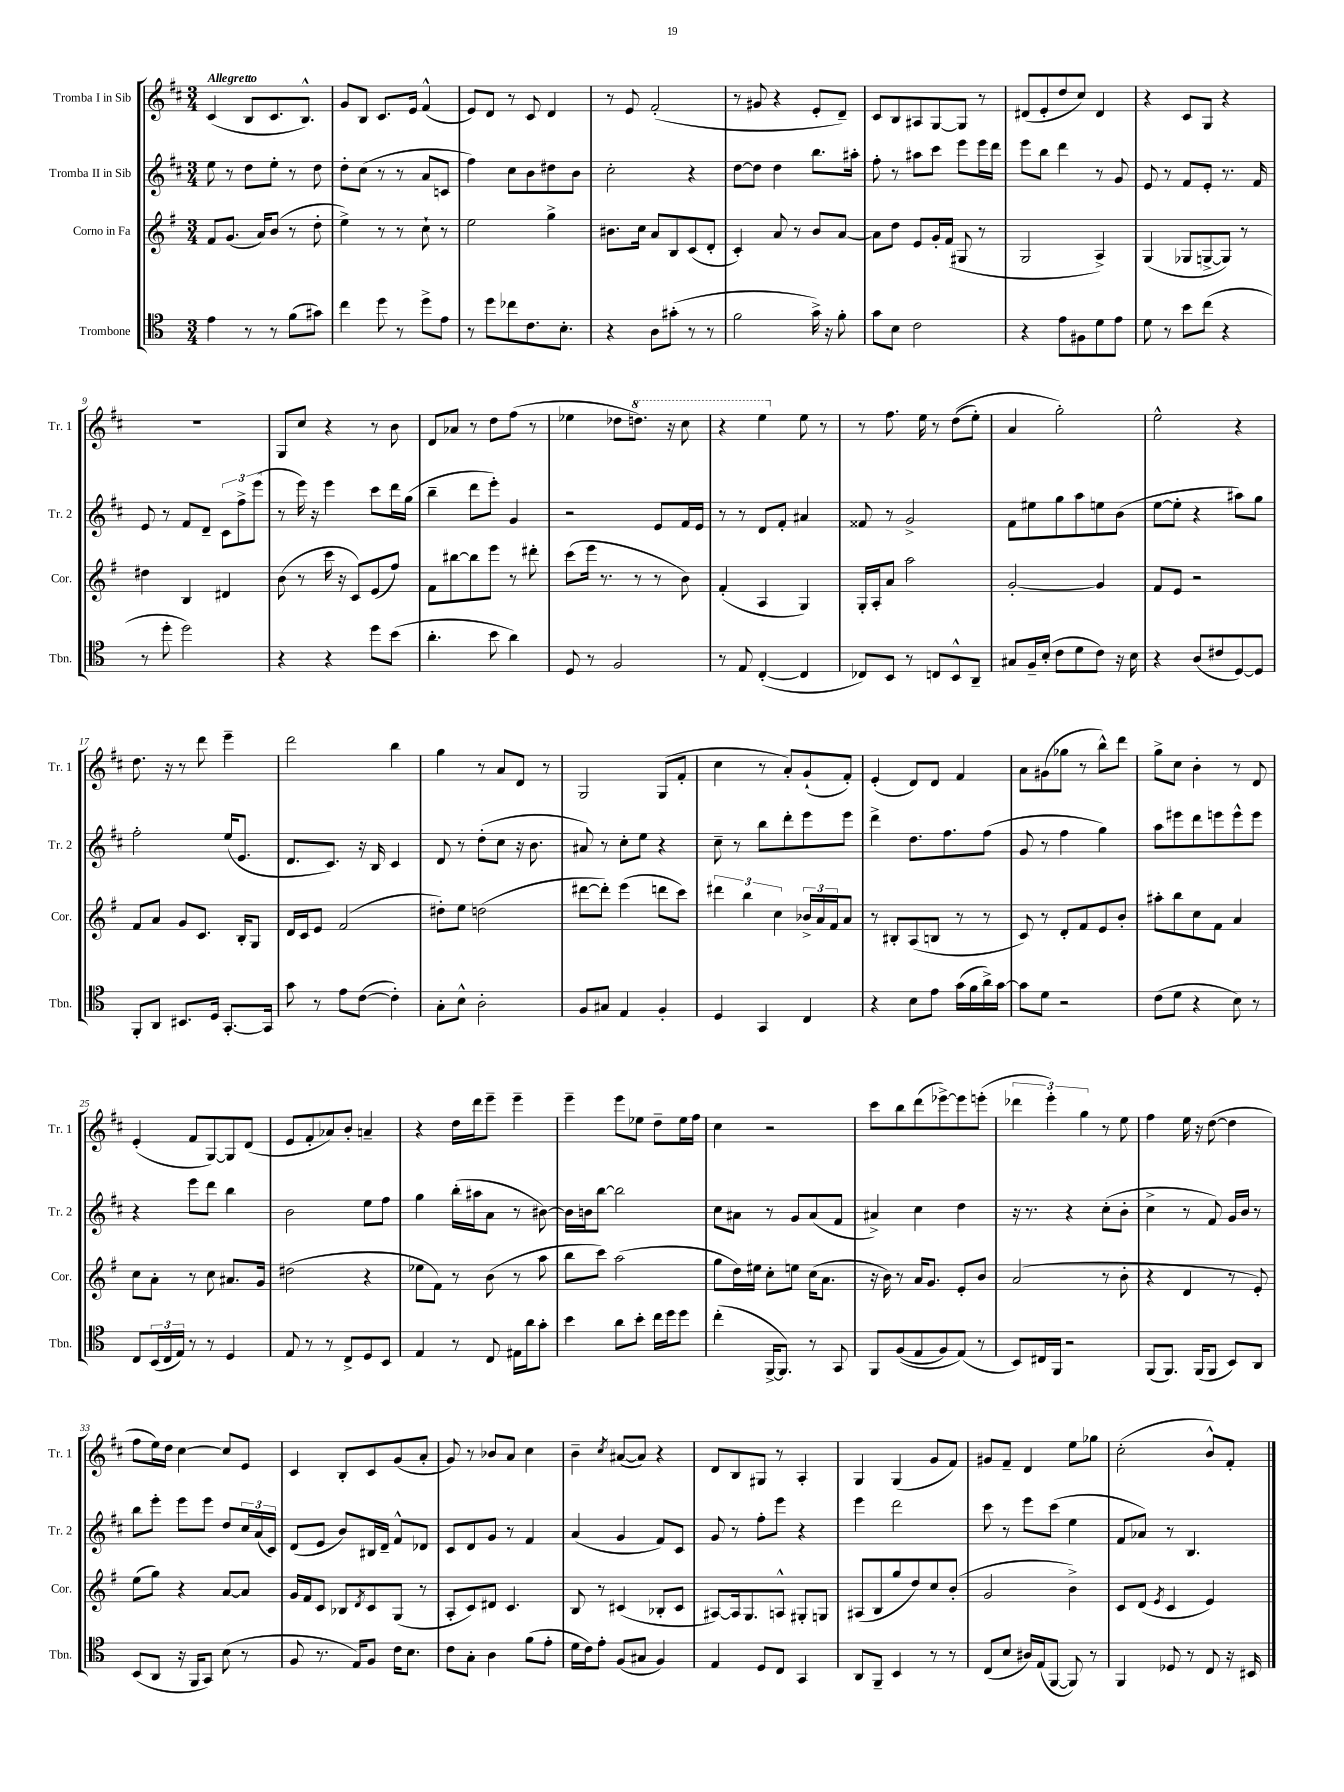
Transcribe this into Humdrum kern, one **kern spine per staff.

**kern	**kern	**kern	**kern
*staff4	*staff3	*staff2	*staff1
*clefC4	*clefG2	*clefG2	*clefG2
*k[]	*k[f#]	*k[f#c#]	*k[f#c#]
*M3/4	*M3/4	*M3/4	*M3/4
4e	8f#	8ee	(4c#
.	(8.g	8r	.
8r	.	8dd	8B
.	16a)	.	.
8r	(8b	8ee'	8.c#
(8f	8r	8r	.
.	.	.	8.B^^)
8g#)	8dd'	8dd	.
=	=	=	=
4cc	4ee^)	8dd'	8g
.	.	(8cc#	8B
8dd	8r	8r	8.c#
8r	8r	8r	.
.	.	.	16e
8dd^	8cc`	8a	(4f#^^
8e	8r	8c	.
=	=	=	=
8r	2ee	4ff#)	8e)
8dd	.	.	8d
8cc-	.	8cc#	8r
8.c	.	8b	8c#
.	4gg^	8dd#	4d
8.B'	.	.	.
.	.	8b	.
=	=	=	=
4r	8.b#	2cc#'	8r
.	.	.	8e
.	16cc	.	.
8A	8a	.	(2f#'
(8g#'	8B	.	.
8r	(8c	4r	.
8r	8d'	.	.
=	=	=	=
2f	4c')	[8dd	8r
.	.	8dd]	8g#
.	8a	4dd	4r
.	8r	.	.
16g^)	8b	8.bb	8e'
16r	.	.	.
8f'	[8a	.	8d~)
.	.	16aa#'	.
=	=	=	=
8g	8a]	8ff#'	8c#
8B	8dd	8r	8B
2c	8e	8aa#	8A#
.	16g'	8ccc#	[8G
.	(16f#	.	.
.	8G#	8eee	8G]
.	8r	16eee	8r
.	.	16ddd	.
=	=	=	=
4r	2G	8eee	(8d#
.	.	8bb	8e'
8e	.	4ddd	8dd
8F#	.	.	8cc#)
8d	4A^)	8r	4d#
8e	.	8g	.
=	=	=	=
8d	(4G	8e	4r
8r	.	8r	.
8b	8G-	8f#	8c#
(8cc	[8G^	8e'	8G
4r	8G])	8.r	4r
.	8r	.	.
.	.	16f#	.
=	=	=	=
8r	4dd#	8e	2.r
8dd'	.	8r	.
2dd)	4B	8f#	.
.	.	8d~	.
.	4d#	12c#	.
.	.	12ff#^	.
.	.	(12eee	.
=	=	=	=
4r	(8b	8r	8G
.	8r	16eee)	8cc#
.	.	16r	.
4r	16ccc	4eee	4r
.	16r	.	.
.	8c)	.	.
8dd	(8e	8ccc#	8r
(8b	8ff#)	16ddd	8b
.	.	(16gg	.
=	=	=	=
4.a'	8f#	4bb~	8d
.	[8bb#	.	8a-
.	8bb#]	8ddd	8r
8b	8eee	8eee')	8dd
4a)	8r	4g	(8ff#
.	8ddd#'	.	8r
=	=	=	=
8D	(8ccc	2r	4ee-
8r	16eee	.	.
.	8.r	.	.
2F	.	.	8dd-
.	8r	.	8.ddd)
.	8r	8e	.
.	.	.	16r
.	8b)	16f#	8ccc#
.	.	16e	.
=	=	=	=
8r	(4f#'	8r	4r
8E	.	8r	.
([4C'	4A	8d	4eee
.	.	8f#'	.
4C]	4G)	4a#	8ee
.	.	.	8r
=	=	=	=
8C-)	16G'	8f##	8r
.	16A'	.	.
8BB	8a	8r	8.ff#
8r	2aa	2g^	.
.	.	.	16ee
8C	.	.	8r
8BB^^	.	.	&((8dd
8AA~	.	.	8ee')
=	=	=	=
8G#	[2g'	8f#	4a
16F~	.	8ee#	.
(16B'	.	.	.
8c	.	8gg	2gg'&)
8d	.	8aa	.
8c)	4g]	8ee	.
16r	.	(8b	.
16B	.	.	.
=	=	=	=
4r	8f#	[8ee	2ee^^
.	8e	8ee']	.
(8A	2r	4r	.
8c#	.	.	.
[8D)	.	8aa#)	4r
8D]	.	8gg	.
=	=	=	=
8FF'	8f#	2ff#'	8.dd
8AA	8a	.	.
.	.	.	16r
8.BB#	8g	.	8r
.	8.c	.	8ddd
16D	.	.	.
[8.GG'	.	(16ee	4eee~
.	16B'	8.e	.
.	8G	.	.
16GG]	.	.	.
=	=	=	=
8g	16d	8.d	2ddd
.	16c	.	.
8r	8e	.	.
.	.	8.c#)	.
8e	(2f#	.	.
([8c	.	16r	.
.	.	16B	.
4c'])	.	4c#	4bb
=	=	=	=
8G'	8dd#')	8d	4gg
8B^^	8ee	8r	.
2A'	(2dd	(8dd'	8r
.	.	8cc#	8a
.	.	16r	8d
.	.	8.b	.
.	.	.	8r
=	=	=	=
8F	[8ddd#	8a#)	2G
8G#	8ddd#'])	8r	.
4E	(4eee	8cc#'	.
.	.	8ee	.
4F'	8ddd	4r	(8G
.	8ccc)	.	8f#'
=	=	=	=
4D	6ddd#	8cc#~	4cc#
.	.	8r	.
.	6bb	.	.
4GG	.	8bb	8r
.	6cc	.	.
.	.	8ddd'	8a')
4C	24b-^	8eee	(8g`
.	24a	.	.
.	24f#	.	.
.	8a	8eee	8f#')
=	=	=	=
4r	8r	4ddd^	(4e'
.	8B#'	.	.
8B	(8A	8.dd	8d)
8e	8B	.	8d
.	.	8.ff#	.
(16g	8r	.	4f#
16f	.	.	.
16a^)	8r	(8ff#	.
[16g	.	.	.
=	=	=	=
8g]	8c)	8g	8a
8d	8r	8r	(8g#
2r	8d'	4ff#	8gg-
.	8f#	.	8r
.	8e	4gg)	8bb^^)
.	8b'	.	8ddd
=	=	=	=
(8c	8aa#'	8aa	8gg^
8d	8bb	8eee#	8cc#
4r	8cc	8ddd	4b'
.	8f#	8eee	.
8B)	4a	8eee^^	8r
8r	.	8eee	8d
=	=	=	=
8C	8cc	4r	(4e'
(24BB	8a'	.	.
24C	.	.	.
24E)	.	.	.
8r	8r	8eee	8f#
8r	8cc	8ddd	[8G)
4D	8.a#	4bb	8G]
.	.	.	(8d
.	16g	.	.
=	=	=	=
8E	(2dd#	2b	8e
8r	.	.	8f#'
8r	.	.	8a-)
8C^	.	.	8b'
8D	4r	8ee	4a~
8BB	.	8ff#	.
=	=	=	=
4E	8ee-	4gg	4r
.	8f#)	.	.
8r	8r	(16bb'	16dd
.	.	16aa#	16ddd
8C	(8b	8a	8eee~
16E#	8r	8r	4eee~
16a	.	.	.
8g'	8aa	[8b#)	.
=	=	=	=
4b	8bb	16b#]	4eee~
.	.	16b	.
.	8ccc)	[8bb	.
8a	(2aa	2bb]	8eee
8b'	.	.	8ee-
16cc	.	.	8dd~
16dd	.	.	.
8dd	.	.	16ee-
.	.	.	16ff#
=	=	=	=
(4cc'	8gg	8cc#	4cc#
.	16dd)	8a#	.
.	16ee#	.	.
[16FF^	8cc'	8r	2r
8.FF])	.	.	.
.	8ee	8g	.
8r	(16cc	(8a#	.
.	8.a	.	.
8GG	.	8f#	.
=	=	=	=
8FF	16r	4a#^)	8ccc#
.	16b)	.	.
&((8F	8r	.	8bb
8E	16a	4cc#	(8ddd
.	8.g	.	.
8F)	.	.	[8eee-^)
(8E&)	8e'	4dd	8eee-]
8r	8b	.	(8eee'
=	=	=	=
8BB)	(2a	16r	6ddd-
.	.	8.r	.
16C#	.	.	.
.	.	.	6eee')
16FF	.	.	.
2r	.	4r	.
.	.	.	6gg
.	8r	(8cc#'	8r
.	8b'	8b'	8ee
=	=	=	=
(8FF	4r	4cc#^	4ff#
8.FF)	.	.	.
.	4d	8r	16ee
(16FF	.	.	16r
8FF	.	8f#)	([8dd
8BB)	8r	16g	4dd]
.	.	16b	.
8AA	8e')	8r	.
=	=	=	=
(8BB	(8ee	8bb	8ff#
8AA	8gg)	8eee'	16ee)
.	.	.	16dd
16r	4r	8eee	[4cc#
16FF	.	.	.
8GG)	.	8eee	.
(8B	[8a	8dd	8cc#]
8r	8a]	24cc#	8e
.	.	(24a	.
.	.	24c#)	.
=	=	=	=
8F	16g	(8d	4c#
.	16f#	.	.
8.r	8c	8e	.
.	8B-	8b)	8B'
16E)	.	.	.
.	8qd	.	.
8F	8c	16B#	8c#
.	.	16d~	.
16c	(8G	8f#^^	(8g
8.B	.	.	.
.	8r	8d-	8a'
=	=	=	=
8c	8A'	8c#	8g)
8G'	8c)	8d	8r
4A	8d#	8g	8b-
.	4.c	8r	8a
(8f	.	4f#	4cc#
8e'	.	.	.
=	=	=	=
16d	8B	(4a	4b~
16c)	.	.	.
8e'	8r	.	.
.	.	.	8qcc#
(8F	(4c#	4g	([8a#
8G#	.	.	8a#])
4F)	8B-'	8f#)	4r
.	8c#	8c#	.
=	=	=	=
4E	[8A#)	8g	8d
.	16A#]	8r	8B
.	8.G	.	.
8D	.	8ff#'	8G#
8C	8A^^	8eee	8r
4GG	8G#'	4r	4A'
.	8G	.	.
=	=	=	=
8AA	(8A#	4eee	4G
8FF~	8B	.	.
4BB	8gg	2ddd	(4G
.	8dd)	.	.
8r	8cc	.	8g
8r	(8b'	.	8f#)
=	=	=	=
(8C	2g	8ccc#	8g#
8B	.	8r	8f#~
16A#)	.	8eee	4d
(16E	.	.	.
[8FF	.	(8ccc#	.
8FF])	4b^)	4ee	8ee
8r	.	.	8gg-
=	=	=	=
4FF	8c	8f#	(2cc#'
.	(8d	8a-)	.
.	8qe	.	.
8D-	4c	8r	.
8r	.	4.B	.
8C	4e)	.	8b^^)
16r	.	.	8f#'
16BB#	.	.	.
==	==	==	==
*-	*-	*-	*-
